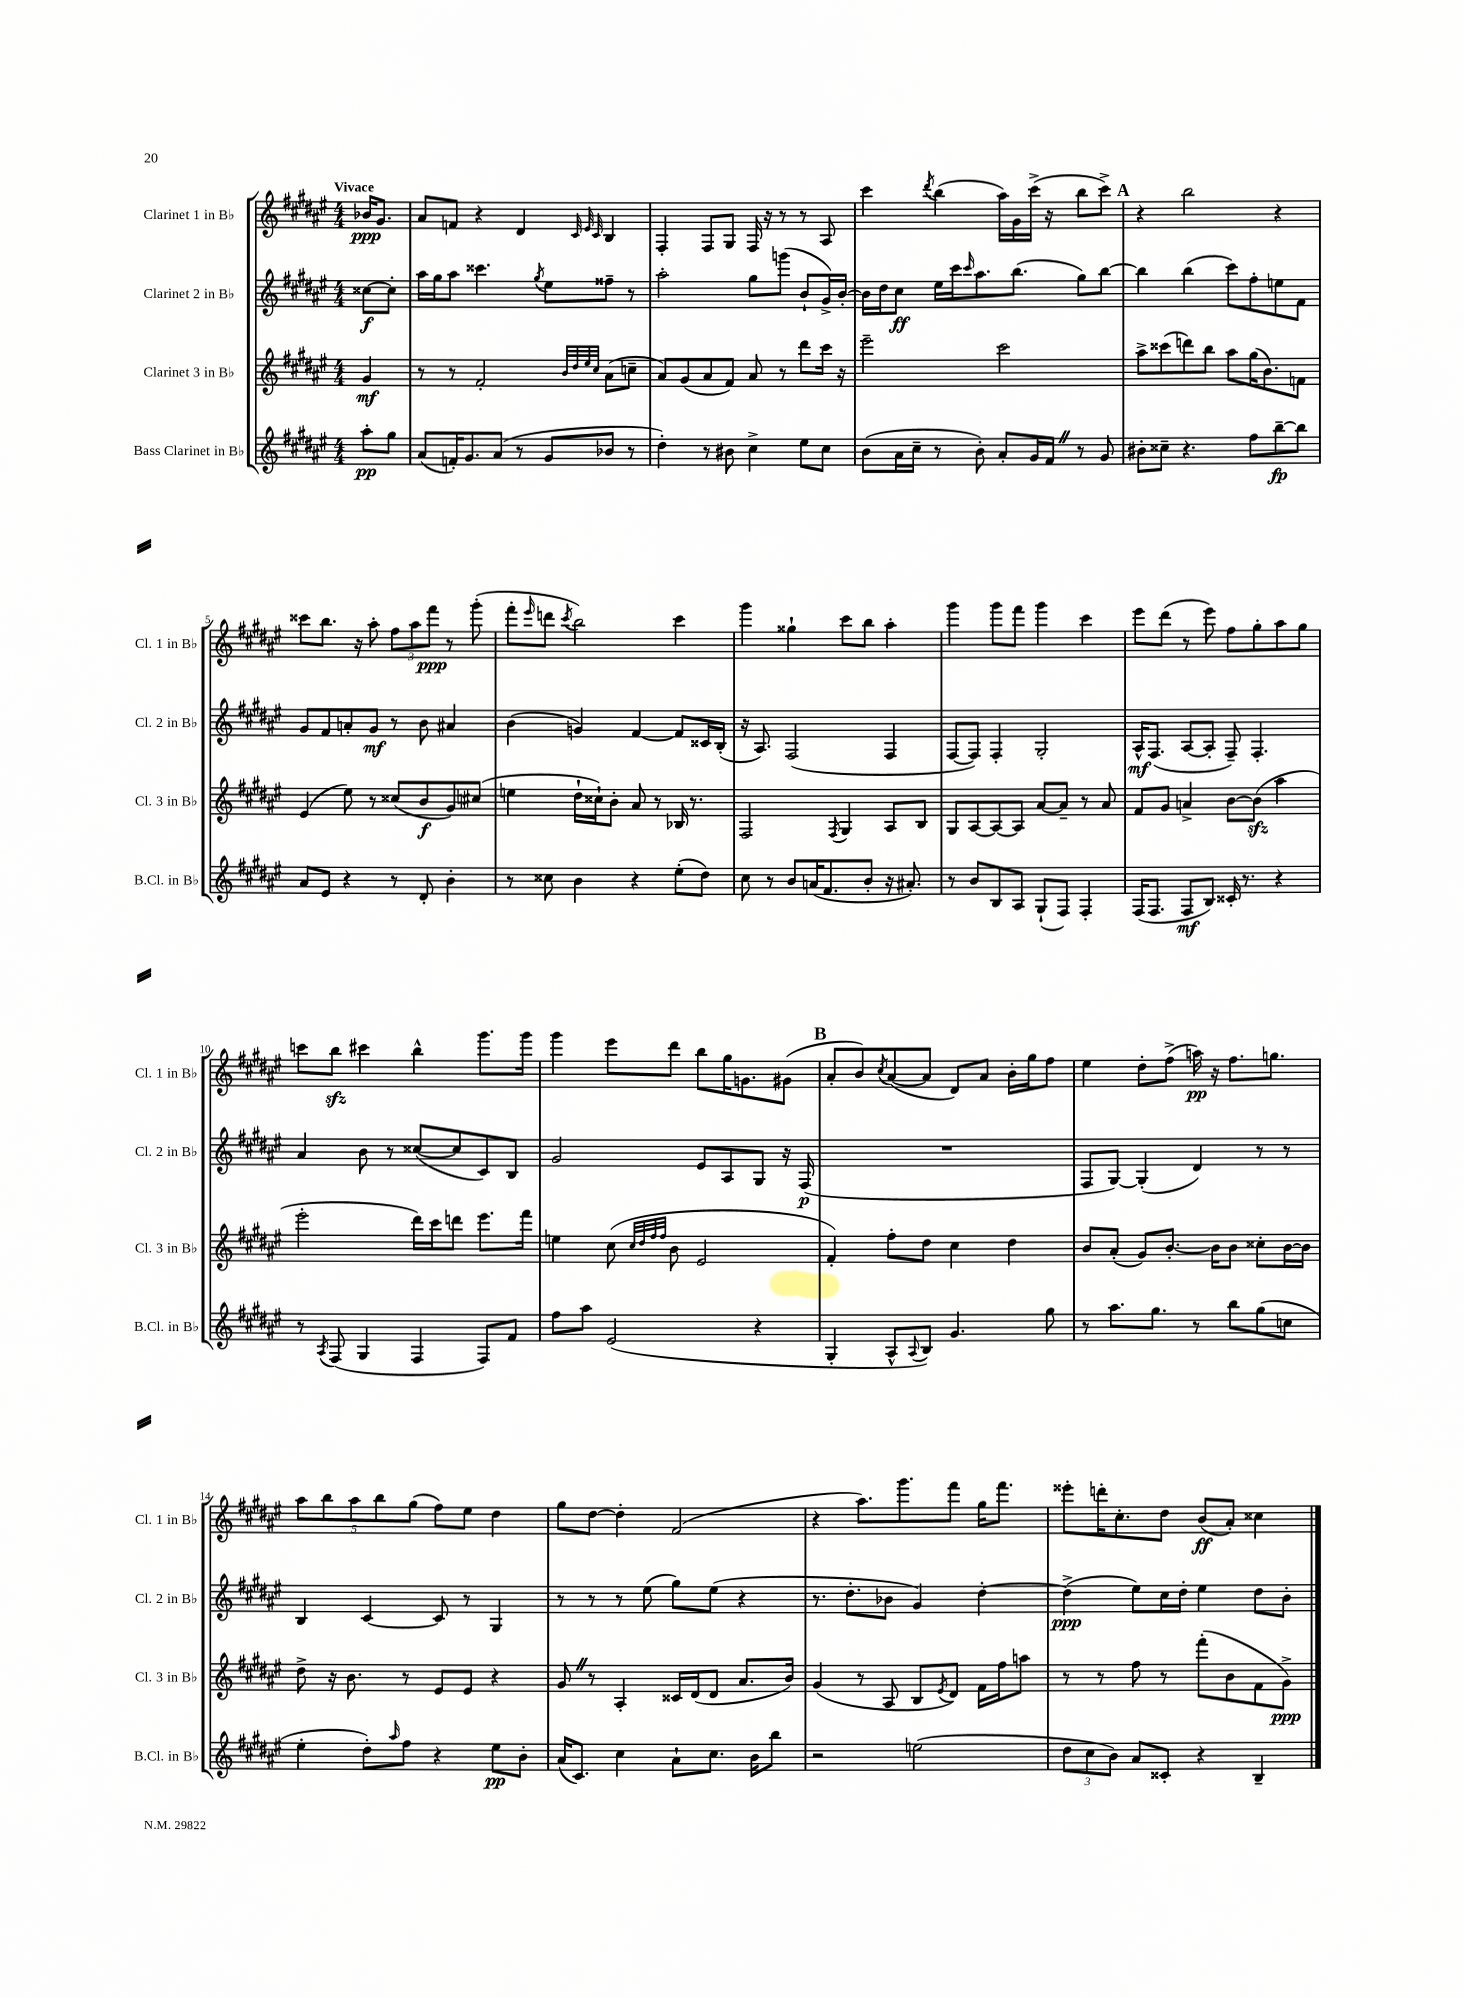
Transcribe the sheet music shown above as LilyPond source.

<<
\new StaffGroup <<
\new Staff = "s0" \with { instrumentName = "Clarinet 1 in Bb" shortInstrumentName = "Cl. 1 in Bb" } {
    \clef treble \key fis \major \numericTimeSignature \time 4/4 \partial 4 \tempo "Vivace"
    bes'16\ppp gis'8. |
    ais'8 f'8 r4 dis'4 \grace { cis'32 eis'32 cis'32 } b4 |
    fis4-. fis8 gis8 fis16 r16 r8 r8 ais8 |
    cis'''4 \acciaccatura { dis'''8 } b''4( ais''16) gis'16 cis'''16->( r16 b''8 cis'''8->) |
    \mark \markup { \bold "A" } r4 b''2 r4 |
    cisis'''8 b''8. r16 ais''8-. \tuplet 3/2 { fis''8 ais''8 fis'''8\ppp } r8 gis'''8-.( |
    fis'''8-. \grace { eis'''16 } d'''8 \acciaccatura { cis'''8 } b''2) cis'''4 |
    gis'''4 gisis''4-! cis'''8 b''8 ais''4-. |
    gis'''4 gis'''8 fis'''8 gis'''4 cis'''4 |
    eis'''8 dis'''8( r8 eis'''8) fis''8 gis''8-. ais''8 gis''8 |
    c'''8 b''8\sfz cis'''4 b''4-^ gis'''8. gis'''16 |
    gis'''4 eis'''8 dis'''8 b''8 gis''16 g'8. gis'8( |
    \mark \markup { \bold "B" } ais'8-. b'8) \acciaccatura { cis''8 } ais'8~( ais'8 dis'8) ais'8 b'16-. gis''16 fis''8 |
    eis''4 dis''8-. fis''8->( a''16\pp) r16 fis''8. g''8. |
    \tuplet 5/4 { ais''8 b''8 ais''8 b''8 gis''8( } fis''8) eis''8 dis''4 |
    gis''8 dis''8~ dis''4-. fis'2( |
    r4 ais''8.) gis'''8. fis'''8 gis''16 fis'''8. |
    eisis'''8-. d'''16-. cis''8.-. dis''8 b'8\ff( ais'8-.) cisis''4 \bar "|." |
}
\new Staff = "s1" \with { instrumentName = "Clarinet 2 in Bb" shortInstrumentName = "Cl. 2 in Bb" } {
    \clef treble \key fis \major \numericTimeSignature \time 4/4 \partial 4
    cisis''8~\f cisis''8-. |
    ais''16 gis''16 ais''8 cisis'''4. \acciaccatura { gis''8 } eis''8 fisis''8-- r8 |
    ais''2-. gis''8 g'''8( b'8-! gis'16->) b'16~-. |
    b'16 dis''16 cis''8\ff eis''16 cis'''16 \grace { cis'''16 } ais''8. b''8.( gis''8) b''8~ |
    \mark \markup { \bold "A" } b''4 b''4( cis'''8) fis''8-. e''8 fis'8 |
    gis'8 fis'8 a'8-. gis'8\mf r8 b'8 ais'4 |
    b'4( g'4) fis'4~ fis'8 cisis'16 b16-.( |
    r16 ais8.) fis2( fis4 |
    fis8~ fis8) fis4-. gis2-. |
    ais16-^\mf fis8.( ais8~ ais8-. fis8--) fis4.-. |
    ais'4 b'8 r8 cisis''8~( cisis''8 cis'8) b8 |
    gis'2 eis'8 ais8 gis8 r16 fis16\p( |
    \mark \markup { \bold "B" } R1 |
    fis8 gis8~) gis4-.( dis'4) r8 r8 |
    b4 cis'4~ cis'8 r8 gis4 |
    r8 r8 r8 eis''8( gis''8) eis''8( r4 |
    r8. dis''8.-. bes'8 gis'4) dis''4~-. |
    dis''4->\ppp( eis''8) cis''16 dis''16-. eis''4 dis''8 b'8-. \bar "|." |
}
\new Staff = "s2" \with { instrumentName = "Clarinet 3 in Bb" shortInstrumentName = "Cl. 3 in Bb" } {
    \clef treble \key fis \major \numericTimeSignature \time 4/4 \partial 4
    gis'4\mf |
    r8 r8 fis'2-. \grace { b'32 dis''32 eis''32 cis''32 } ais'8( c''8-- |
    ais'8) gis'8( ais'8 fis'8) ais'8 r8 dis'''8 cis'''16 r16 |
    eis'''2-- cis'''2 |
    \mark \markup { \bold "A" } ais''8-> cisis'''8( d'''8) b''8 ais''8 gis''16( b'8.) f'8 |
    eis'4( eis''8) r8 cisis''8( b'8\f gis'8) cis''8( |
    e''4 dis''16-! cisis''16-!) b'8-. ais'8 r8 bes16 r8. |
    fis2 \acciaccatura { fis8 } gis4 ais8 b8 |
    gis8 ais8~ ais8~ ais8 ais'8~ ais'8-- r8 ais'8 |
    fis'8 gis'8 a'4-> b'8~ b'8\sfz( ais''4 |
    eis'''2-. dis'''16) cis'''16 d'''8 eis'''8. fis'''16 |
    e''4 cis''8( \grace { cis''32 dis''32 fis''32 fis''32 } b'8 eis'2 |
    \mark \markup { \bold "B" } fis'4-.) fis''8-. dis''8 cis''4 dis''4 |
    b'8 ais'8-.( gis'8) b'8.~-. b'16 b'8 cisis''8-. b'16~ b'16 |
    dis''8-> r16 b'8. r8 eis'8 eis'8 r4 |
    gis'8 \once \override BreathingSign.text = \markup { \musicglyph "scripts.caesura.straight" } \breathe r8 ais4-. cisis'16 dis'16( dis'8 ais'8. b'16) |
    gis'4( r8 ais8 b8 \acciaccatura { eis'8 } dis'8) fis'16 fis''16 a''8 |
    r8 r8 fis''8 r8 fis'''8-.( b'8 fis'8 gis'8->\ppp) \bar "|." |
}
\new Staff = "s3" \with { instrumentName = "Bass Clarinet in Bb" shortInstrumentName = "B.Cl. in Bb" } {
    \clef treble \key fis \major \numericTimeSignature \time 4/4 \partial 4
    ais''8-.\pp gis''8 |
    ais'8( f'16-.) gis'8. ais'8( r8 gis'8 bes'8 r8 |
    dis''4-.) r8 bis'8 cis''4-> eis''8 cis''8 |
    b'8( ais'16 cis''16-- r8 b'8-.) ais'8-. gis'16 fis'16 \once \override BreathingSign.text = \markup { \musicglyph "scripts.caesura.straight" } \breathe r8 gis'8 |
    \mark \markup { \bold "A" } bis'8-. cisis''8-- r4. fis''8 b''8~--\fp b''8 |
    ais'8 eis'8 r4 r8 dis'8-. b'4-. |
    r8 cisis''8 b'4 r4 eis''8-.( dis''8) |
    cis''8 r8 b'8 a'16( fis'8. b'8-. r16 ais'8.-.) |
    r8 b'8 b8 ais8 gis8-!( fis8) fis4-. |
    fis16( fis8. fis8\mf b8) cisis'16-. r8. r4 |
    r8 \acciaccatura { ais8 } fis8( gis4 fis4 fis8) fis'8 |
    fis''8 ais''8 eis'2( r4 |
    \mark \markup { \bold "B" } gis4-. ais8-^ \appoggiatura { ais8 } b8) gis'4. gis''8 |
    r8 ais''8. gis''8. r8 b''8 gis''8( c''8 |
    eis''4-. dis''8-.) \grace { ais''16 } fis''8 r4 eis''8\pp b'8-. |
    ais'16( cis'8.) cis''4 ais'8-! cis''8. b'16 b''8 |
    r2 e''2( |
    \tuplet 3/2 { dis''8 cis''8 b'8) } ais'8 cisis'8-. r4 b4-- \bar "|." |
}
>>
>>
